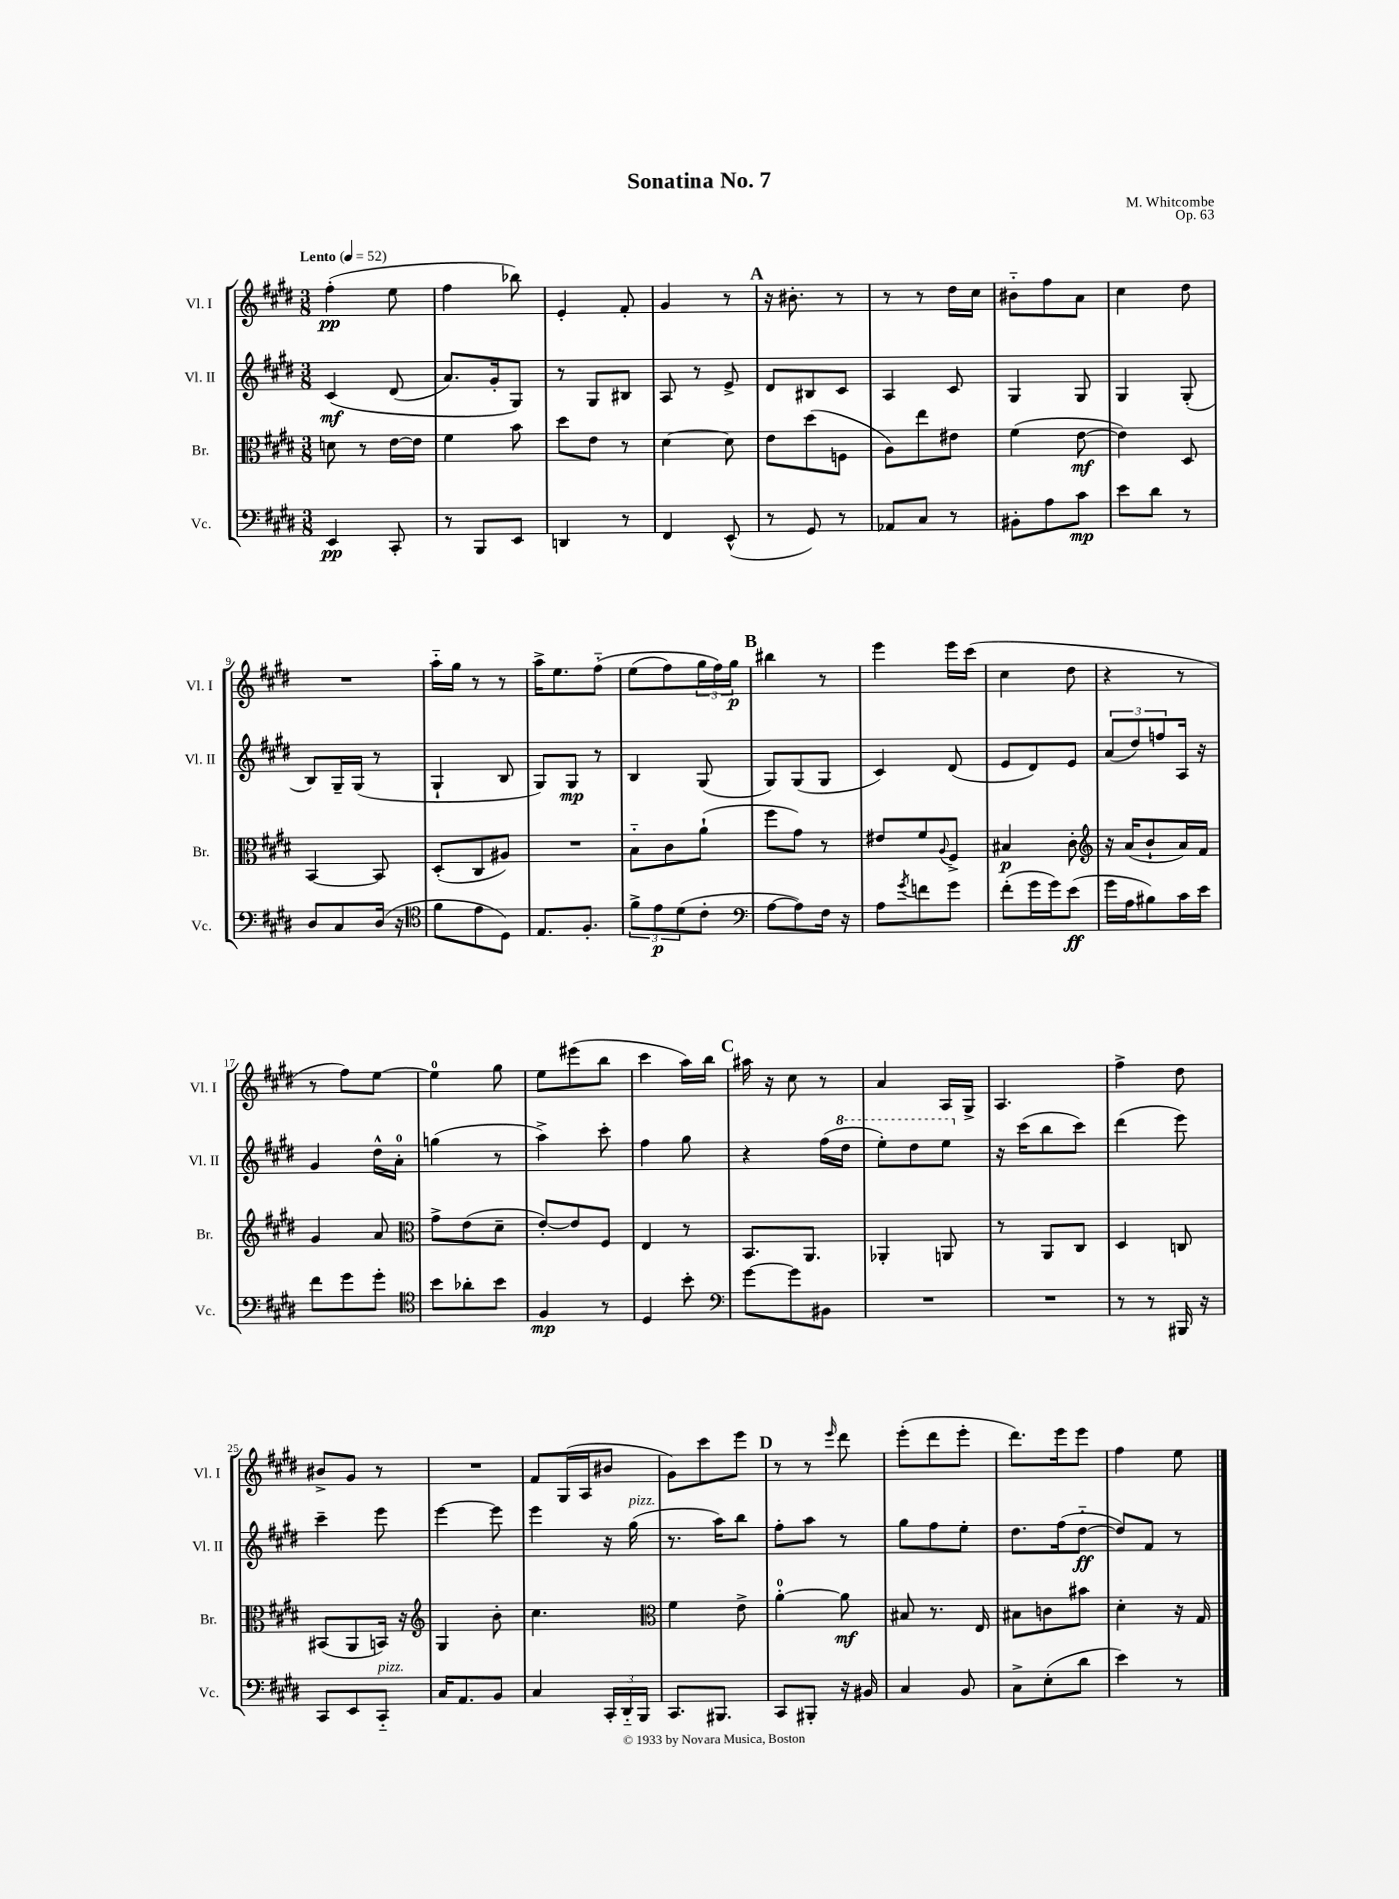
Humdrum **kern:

**kern	**dynam	**kern	**dynam	**kern	**dynam	**kern	**dynam
*part4	*part4	*part3	*part3	*part2	*part2	*part1	*part1
*staff4	*staff4	*staff3	*staff3	*staff2	*staff2	*staff1	*staff1
*I"Vc.	*	*I"Br.	*	*I"Vl. II	*	*I"Vl. I	*
*I'Vc.	*	*I'Br.	*	*I'Vl. II	*	*I'Vl. I	*
*clefF4	*	*clefC3	*	*clefG2	*	*clefG2	*
*k[f#c#g#d#]	*	*k[f#c#g#d#]	*	*k[f#c#g#d#]	*	*k[f#c#g#d#]	*
*M3/8	*	*M3/8	*	*M3/8	*	*M3/8	*
*MM52	*	*MM52	*	*MM52	*	*MM52	*
=1	=1	=1	=1	=1	=1	=1	=1
!	!	!	!	!	!	!LO:TX:a:B:t=Lento	!
4EE/	pp	8dn\	.	(4c#/	mf	(4ff#'\	pp
.	.	8r	.	.	.	.	.
8CC#'/	.	[16e\LL	.	(8d#/	.	8ee\	.
.	.	16e\JJ]	.	.	.	.	.
=2	=2	=2	=2	=2	=2	=2	=2
8r	.	4f#\	.	8.a/L)	.	4ff#\	.
8BBB/L	.	.	.	.	.	.	.
.	.	.	.	16g#'/k	.	.	.
8EE/J	.	8b\	.	8G#/J)	.	8bb-X\)	.
=3	=3	=3	=3	=3	=3	=3	=3
4DDn/	.	8dd#\L	.	8r	.	4e'/	.
.	.	8e\J	.	8G#/L	.	.	.
8r	.	8r	.	8B#X/J	.	8f#'/	.
=4	=4	=4	=4	=4	=4	=4	=4
4FF#/	.	[4d#\	.	8A/	.	4g#/	.
.	.	.	.	8r	.	.	.
(8EE^^/	.	8d#\]	.	8e^/	.	8r	.
!!LO:REH:place=s1:t=A
=5	=5	=5	=5	=5	=5	=5	=5
8r	.	8e\L	.	8d#/L	.	16r	.
.	.	.	.	.	.	8.b#X'\	.
8GG#/)	.	(8dd#\	.	8B#X/	.	.	.
8r	.	8Fn\J	.	8c#/J	.	8r	.
=6	=6	=6	=6	=6	=6	=6	=6
8AA-X/L	.	8A\L)	.	4A/	.	8r	.
8C#/J	.	8ee\	.	.	.	8r	.
8r	.	8e#X\J	.	8c#/	.	16dd#\LL	.
.	.	.	.	.	.	16cc#\JJ	.
=7	=7	=7	=7	=7	=7	=7	=7
8BB#X'\L	.	(4f#\	.	4G#/	.	8b#X\L	.
8A\	.	.	.	.	.	8ff#\	.
8c#\J	mp	[8e\	mf	8G#/	.	8a\J	.
=8	=8	=8	=8	=8	=8	=8	=8
8e\L	.	4e\])	.	4G#/	.	4cc#\	.
8d#\J	.	.	.	.	.	.	.
8r	.	8D#/	.	(8G#'/	.	8dd#\	.
!!LO:LB:g=z
=9	=9	=9	=9	=9	=9	=9	=9
8D#/L	.	[4BB/	.	8B/L)	.	4.r	.
8C#/	.	.	.	16G#~/L	.	.	.
.	.	.	.	(16G#/JJ	.	.	.
(16D#/Jk	.	8BB/]	.	8r	.	.	.
16r	.	.	.	.	.	.	.
=10	=10	=10	=10	=10	=10	=10	=10
*clefC4	*	*	*	*	*	*	*
8f#\L	.	(8D#'/L	.	4G#`/	.	16aa\LL	.
.	.	.	.	.	.	16gg#\JJ	.
8e\	.	8C#/	.	.	.	8r	.
8D#\J)	.	8A#X/J)	.	8B/	.	8r	.
=11	=11	=11	=11	=11	=11	=11	=11
8.E/L	.	4.r	.	8G#/L)	.	16aa^\KL	.
.	.	.	.	.	.	8.ee\	.
.	.	.	.	8G#/J	mp	.	.
8.F#'/J	.	.	.	.	.	.	.
.	.	.	.	8r	.	(8ff#\J	.
=12	=12	=12	=12	=12	=12	=12	=12
12f#^\L	.	8B\L	.	4B/	.	(8ee\L	.
12e\	p	.	.	.	.	.	.
.	.	8c#\	.	.	.	8ff#\)	.
(12d#\	.	.	.	.	.	.	.
8c#'\J	.	(8a`\J	.	(8G#/	.	24gg#\L	.
.	.	.	.	.	.	24ff#\)	.
.	.	.	.	.	.	24gg#\JJ	p
!!LO:REH:place=s1:t=B
=13	=13	=13	=13	=13	=13	=13	=13
*clefF4	*	*	*	*	*	*	*
[8A\L	.	8ff#\L	.	8G#/L)	.	4bb#X\	.
8A\])	.	8g#\J)	.	(8G#/	.	.	.
16F#\Jk	.	8r	.	8G#/J	.	8r	.
16r	.	.	.	.	.	.	.
=14	=14	=14	=14	=14	=14	=14	=14
8A\L	.	8e#X/L	.	4c#/)	.	4eee\	.
8qg#/	.	.	.	.	.	.	.
8fn\	.	8f#/	.	.	.	.	.
.	.	8qqA/	.	.	.	.	.
8g#\J	.	8F#^/J	.	(8d#/	.	16eee\LL	.
.	.	.	.	.	.	(16ccc#\JJ	.
=15	=15	=15	=15	=15	=15	=15	=15
(8f#'\L	.	4B#X/	p	8e/L	.	4cc#\	.
16g#\L	.	.	.	8d#/)	.	.	.
16g#\J)	.	.	.	.	.	.	.
(8e\J	ff	8c#'\	.	8e/J	.	8dd#\	.
=16	=16	=16	=16	=16	=16	=16	=16
*	*	*clefG2	*	*	*	*	*
16g#\LL	.	16r	.	(12a/L	.	4r	.
16A\J	.	(16a/KL	.	.	.	.	.
.	.	.	.	12dd#/)	.	.	.
8B#X\)	.	8b`/	.	.	.	.	.
.	.	.	.	12ffn/	.	.	.
16c#\L	.	16a/L)	.	16A/Jk	.	8r	.
16e\JJ	.	16f#/JJ	.	16r	.	.	.
!!LO:LB:g=z
=17	=17	=17	=17	=17	=17	=17	=17
8f#\L	.	4g#/	.	4g#/	.	8r	.
8g#\	.	.	.	.	.	8ff#\L)	.
8g#'\J	.	8a/	.	16dd#^^\LL	.	[8ee\J	.
.	.	.	.	16a'\JJ	.	.	.
=18	=18	=18	=18	=18	=18	=18	=18
*clefC4	*	*clefC3	*	*	*	*	*
8b\L	.	8g#^\L	.	(4ggn\	.	4ee\]	.
8a-X'\	.	(8e\	.	.	.	.	.
8b\J	.	8d#~\J	.	8r	.	8gg#\	.
=19	=19	=19	=19	=19	=19	=19	=19
4F#/	mp	[8e'/L)	.	4aa^\)	.	8ee\L	.
.	.	8e/]	.	.	.	(8eee#X\	.
8r	.	8F#/J	.	8ccc#'\	.	8bb\J	.
=20	=20	=20	=20	=20	=20	=20	=20
4D#/	.	4E/	.	4ff#\	.	4ccc#\	.
8b'\	.	8r	.	8gg#\	.	16aa\LL)	.
.	.	.	.	.	.	16bb\JJ	.
!!LO:REH:place=s1:t=C
=21	=21	=21	=21	=21	=21	=21	=21
*clefF4	*	*	*	*	*	*	*
[8g#\L	.	8.BB/L	.	4r	.	16aa#X\	.
.	.	.	.	.	.	16r	.
8g#\]	.	.	.	.	.	8cc#\	.
.	.	8.AA/J	.	.	.	.	.
8BB#X\J	.	.	.	(16ff#\LL	.	8r	.
*	*	*	*	*8va	*	*	*
.	.	.	.	16ddd#\JJ	.	.	.
=22	=22	=22	=22	=22	=22	=22	=22
4.r	.	4AA-X'/	.	8eee'\L)	.	4a/	.
.	.	.	.	8ddd#\	.	.	.
.	.	8AAn/	.	8eee\J	.	16A/LL	.
.	.	.	.	.	.	16G#^/JJ	.
=23	=23	=23	=23	=23	=23	=23	=23
*	*	*	*	*X8va	*	*	*
4.r	.	8r	.	16r	.	4.A/	.
.	.	.	.	(16ccc#\KL	.	.	.
.	.	8AA/L	.	8bb\	.	.	.
.	.	8C#/J	.	8ccc#\J)	.	.	.
=24	=24	=24	=24	=24	=24	=24	=24
8r	.	4D#/	.	(4ddd#\	.	4ff#^\	.
8r	.	.	.	.	.	.	.
16BBB#X/	.	8Cn/	.	8eee\)	.	8dd#\	.
16r	.	.	.	.	.	.	.
!!LO:LB:g=z
=25	=25	=25	=25	=25	=25	=25	=25
8CC#/L	.	(8BB#X/L	.	4ccc#~\	.	8b#X^/L	.
8EE/	.	8AA/	.	.	.	8g#/J	.
!LO:TX:a:i:t=pizz.	!	!	!	!	!	!	!
8CC#/J	.	16BBn/Jk)	.	8eee\	.	8r	.
.	.	16r	.	.	.	.	.
=26	=26	=26	=26	=26	=26	=26	=26
*	*	*clefG2	*	*	*	*	*
16C#/KL	.	4G#/	.	[4eee\	.	4.r	.
8.AA/	.	.	.	.	.	.	.
8BB/J	.	8b'\	.	8eee\]	.	.	.
=27	=27	=27	=27	=27	=27	=27	=27
4C#/	.	4.cc#\	.	4eee\	.	8f#/L	.
.	.	.	.	.	.	(16G#/L	.
.	.	.	.	.	.	16A/J	.
24CC#'/LL	.	.	.	16r	.	8b#X/J	.
24DD#/	.	.	.	.	.	.	.
!	!	!	!	!LO:TX:a:i:t=pizz.	!	!	!
.	.	.	.	(16gg#\	.	.	.
24BBB/JJ	.	.	.	.	.	.	.
=28	=28	=28	=28	=28	=28	=28	=28
*	*	*clefC3	*	*	*	*	*
8.CC#/L	.	4f#\	.	8.r	.	8g#\L)	.
.	.	.	.	.	.	8ccc#\	.
8.BBB#X/J	.	.	.	16aa\KL)	.	.	.
.	.	8e^\	.	8bb\J	.	8eee\J	.
!!LO:REH:place=s1:t=D
=29	=29	=29	=29	=29	=29	=29	=29
8CC#/L	.	[4a'\	.	8ff#'\L	.	8r	.
8BBB#X'/J	.	.	.	8aa\J	.	8r	.
.	.	.	.	.	.	16qqeee/	.
16r	.	8a\]	mf	8r	.	8ddd#\	.
16BB#X/	.	.	.	.	.	.	.
=30	=30	=30	=30	=30	=30	=30	=30
4C#/	.	8B#X/	.	8gg#\L	.	(8eee'\L	.
.	.	8.r	.	8ff#\	.	8ddd#\	.
8BB/	.	.	.	8ee'\J	.	8eee'\J	.
.	.	16E/	.	.	.	.	.
=31	=31	=31	=31	=31	=31	=31	=31
8C#^\L	.	8B#X\L	.	8.dd#\L	.	8.ddd#\L)	.
(8E'\	.	8cn\	.	.	.	.	.
.	.	.	.	(16ff#\k	.	16eee\k	.
8d#\J	.	8b#X\J	.	[8dd#\J	ff	8eee\J	.
=32	=32	=32	=32	=32	=32	=32	=32
4e\)	.	4d#'\	.	8dd#/L])	.	4ff#\	.
.	.	.	.	8f#/J	.	.	.
8r	.	16r	.	8r	.	8ee\	.
.	.	16G#/	.	.	.	.	.
==	==	==	==	==	==	==	==
*-	*-	*-	*-	*-	*-	*-	*-
